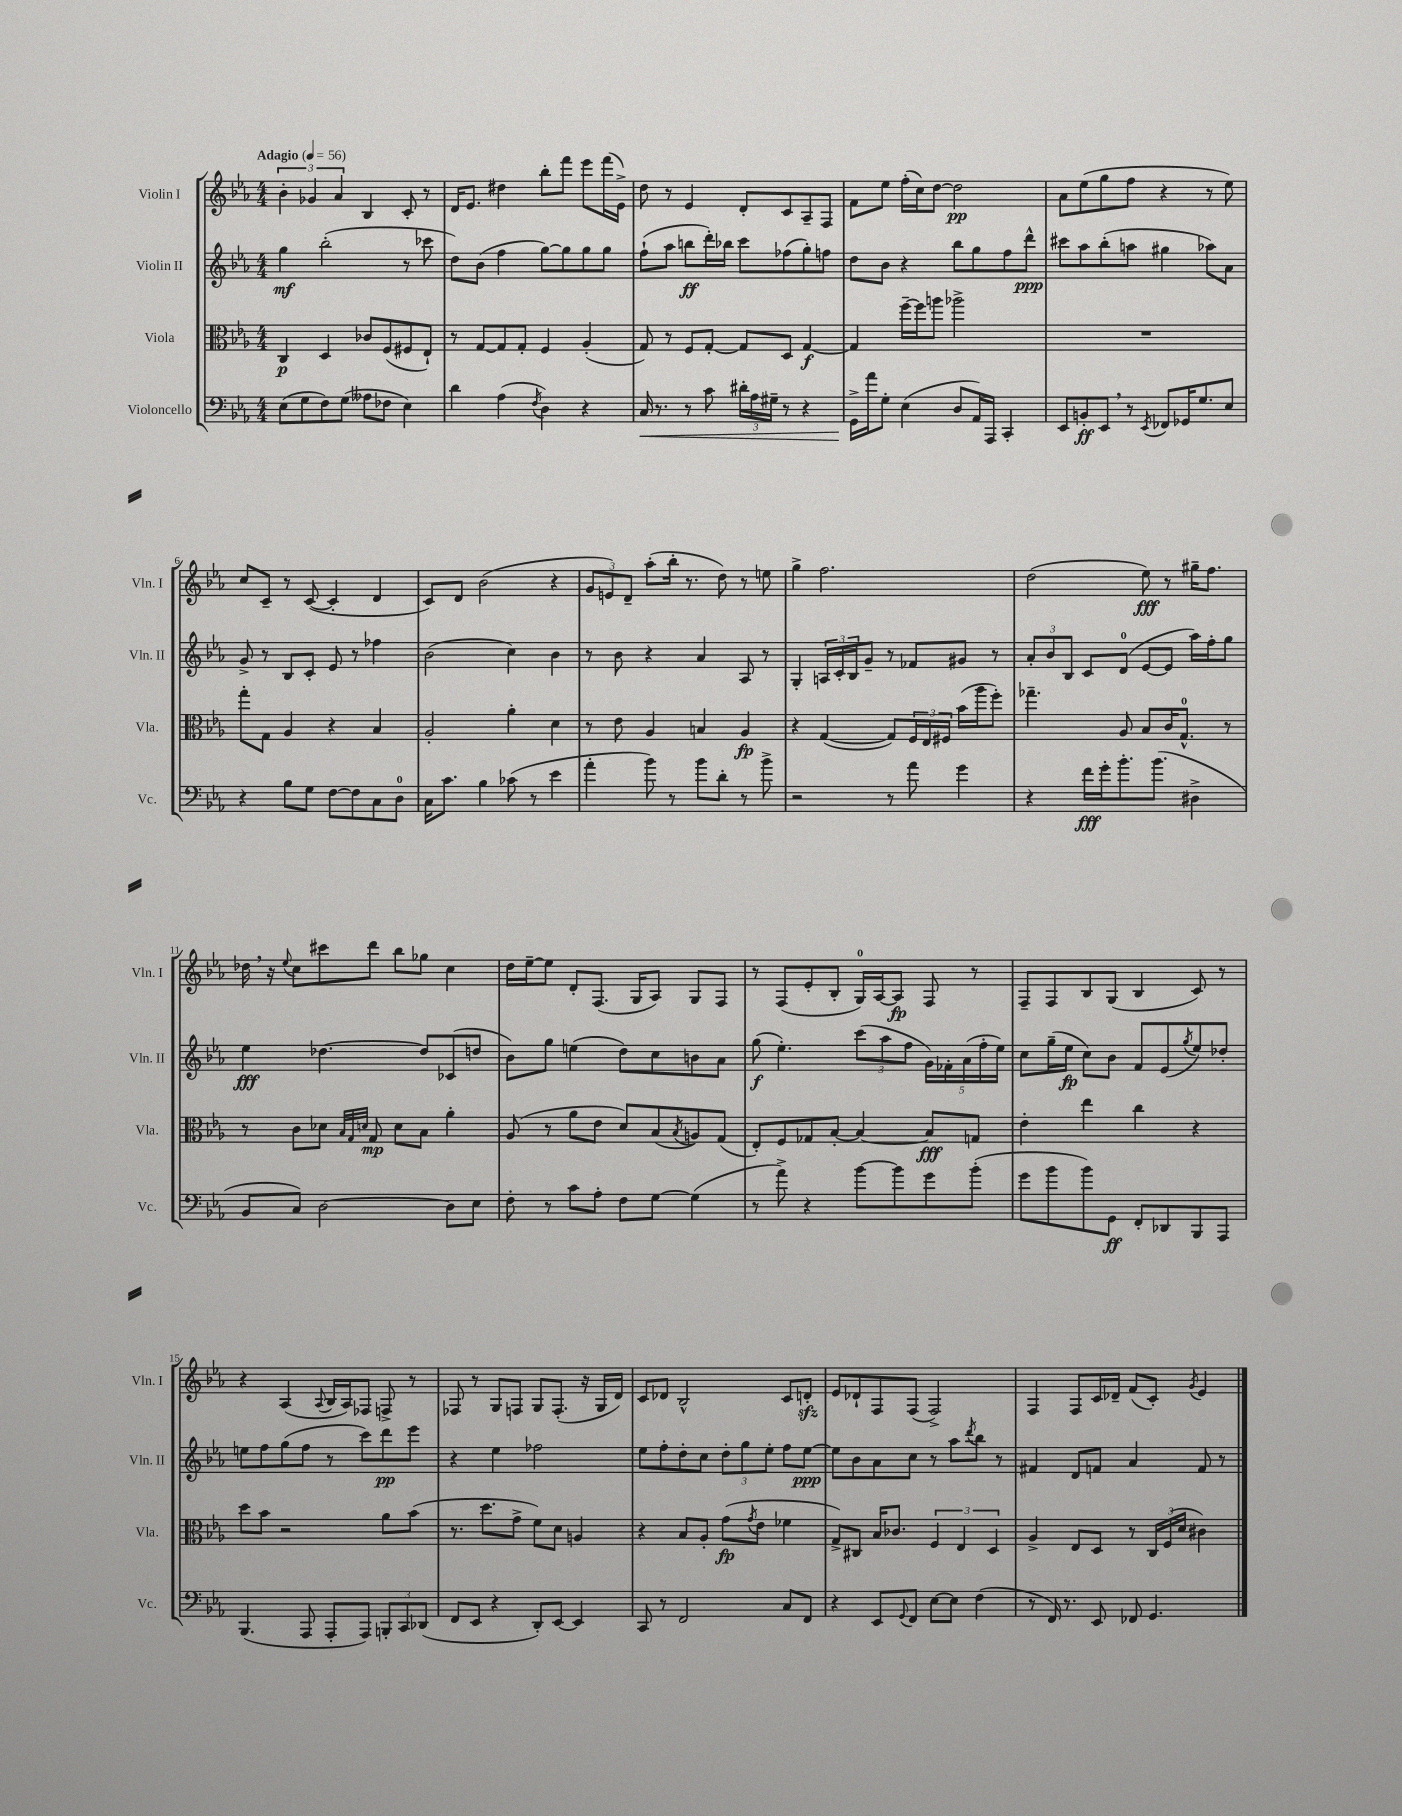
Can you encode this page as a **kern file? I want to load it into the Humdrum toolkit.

**kern	**kern	**kern	**kern
*staff4	*staff3	*staff2	*staff1
*clefF4	*clefC3	*clefG2	*clefG2
*k[b-e-a-]	*k[b-e-a-]	*k[b-e-a-]	*k[b-e-a-]
*M4/4	*M4/4	*M4/4	*M4/4
*MM56	*MM56	*MM56	*MM56
(8E-\L	4C/	4gg\	6b-'\
8G\	.	.	.
.	.	.	6g-/
8F\)	4D/	(2bb-'\	.
.	.	.	6a-/
(8G\J	.	.	.
8A--\L	8c-/L	.	4B-/
8F-\J	(8F/	.	.
4E-\)	8F#/	8r	8c'/
.	8E-`/J)	8ccc-\	8r
=	=	=	=
4d\	8r	8dd\L)	16d/LK
.	.	.	8.e-/J
.	[8G/L	(8b-\J	.
(4A-\	8G/]	4ff\	4dd#\
.	8G'/J	.	.
8qF/	.	.	.
4D\)	4F/	[8gg\L)	8bb-'\L
.	.	8gg\]	8fff\J
4r	(4A-'/	8gg\	8eee-\L
.	.	8gg\J	(16fff\L
.	.	.	16e-^\JJ)
=	=	=	=
16C/	8G/)	(8ff`\L	8dd\
8.r	.	.	.
.	8r	8aa-\J	8r
8r	8F/L	8bb\L	4e-/
8c\	[8G'/J	16ddd'\L)	.
.	.	16bb-\JJ	.
24d#'\LL	8G/]L	8ccc\L	8d'/L
24A-\	.	.	.
24G#~\JJ	.	.	.
8r	8D/J	(8ff-\	8c/
4r	[4G/	8gg'\)	8A-~/
.	.	8ff\J	8F/J
=	=	=	=
16GG^\LL	4G/]	8dd\L	8f\L
16a-\J	.	.	.
8G'\J	.	8b-\J	8ee-\J
(4E-\	[16ff~\LL	4r	(16ff'\LL
.	16ff\]J	.	16cc\J)
.	8aa\J	.	[8dd\J
8D/L	2aa-^\	8bb-\L	2dd\]
16AA-/L)	.	8gg\	.
16AAA-/JJ	.	.	.
4CC'/	.	8ff\	.
.	.	8ddd^^\J	.
=	=	=	=
8EE-/L	1r	8ccc#\L	8a-\L
8BB'/	.	8aa-\	(8ee-\
8EE-/J	.	(8bb-'\	8gg\
8r	.	8aa\J	8ff\J
8qEE-/	.	.	.
8FF-/L	.	4gg#\	4r
16GG-/K	.	.	.
8.G/	.	.	.
.	.	8aa-\L)	8r
8E-/J	.	8a-\J	8ee-\)
=	=	=	=
4r	8gg'\L	8g^/	8cc/L
.	8G\J	8r	8c~/J
8B-\L	4A-/	8B-/L	8r
8G\J	.	8c'/J	([8c/
[8F\L	4r	8e-/	4c'/]
8F\]	.	8r	.
8C\	4B-/	4ff-\	4d/
8D\J	.	.	.
=	=	=	=
16C\LK	2A-'/	(2b-\	8c/L)
8.c\J	.	.	.
.	.	.	8d/J
4B-\	.	.	(2b-\
(8c-\	4a-'\	4cc\)	.
8r	.	.	.
4e-\	4d\	4b-\	4r
=	=	=	=
4a-'\	8r	8r	12g/L
.	.	.	12e/)
.	8e-\	8b-\	.
.	.	.	12d~/J
8b-\)	4A-/	4r	(8aa-'\L
8r	.	.	16bb-'\Jk
.	.	.	8.r
8b-\L	4B/	4a-/	.
8d'\J	.	.	8dd\)
8r	4A-/	8A-/	8r
8b-^\	.	8r	8ee\
=	=	=	=
2r	4r	4G'/	4gg^\
.	([4G/	24A/LL	2.ff\
.	.	24c'/	.
.	.	24B-/J	.
.	.	8g~/J	.
8r	8G/]L)	8r	.
8a-\	24F/L	8f-/L	.
.	24E-/	.	.
.	24F#/JJ	.	.
4g\	(16b-\LL	8g#/J	.
.	16aa-\J	.	.
.	8ff'\J)	8r	.
=	=	=	=
4r	4.gg-~\	12a-'/L	(2dd\
.	.	12b-/	.
.	.	12B-/J	.
16f\LL	.	8c/L	.
16g'\J	.	.	.
8.b-'\	8A-/	(8d/J	.
.	8B-/L	[8e-/L	8ee-\)
(8.b-\J	.	.	.
.	16c/K	8e-/]J	8r
.	8.G^^/J	.	.
4D#^\	.	16aa-\LL)	16gg#~\LK
.	.	16ff'\J	8.ff\J
.	8r	8gg\J	.
=	=	=	=
8BB-/L	8r	4ee-\	16dd-\
.	.	.	16r
.	.	.	8qqee-/
8C/J)	8c\L	.	8cc\L
[2D\	8d-\J	[4.dd-\	8ccc#\
.	32qqB-/LLL	.	.
.	32qqG/	.	.
.	32qqd/JJJ	.	.
.	8G/	.	8ddd\J
.	8d\L	.	8bb-\L
.	8B-\J	8dd-/]L	8gg-\J
8D\]L	4a-'\	(8c-/	4cc\
8E-\J	.	8dd/J	.
=	=	=	=
8F'\	(8A-/	8b-\L)	16dd\LL
.	.	.	[16ee-~\J
8r	8r	8gg\J	8ee-\]J
8c\L	8a-\L	(4ee\	8d'/L
8A-'\J	8e-\J	.	(8.F/J
8F\L	8d/L)	8dd\L)	.
.	.	.	16G/LK
[8G\J	(8B-/	8cc\	8A-/J)
.	8qB-/	.	.
(4G\]	8A/)	8b\	8G/L
.	(8G/J	8a-\J	8F/J
=	=	=	=
8r	8E-'/L)	(8gg\	8r
8a-^\)	8F/	4.ee-'\)	(8F/L
4r	8G-/	.	8e-'/
.	[8B-'/J	.	8B-'/J
[8b-\L	4B-/_	(12ccc\L	16G/LL)
.	.	.	[16A-/J
.	.	12aa-\	.
8b-\]	.	.	8A-/]J
.	.	12ff\J	.
8g\	8B-/]L	20g\LL)	8F/
.	.	20f-'\	.
.	.	(20a-\	.
(8b-'\J	8G/J	.	8r
.	.	20ff'\	.
.	.	20ee-\JJ)	.
=	=	=	=
8g\L	4e-'\	8cc\L	8F~/L
8b-\	.	(16gg~\L	8F/
.	.	16ee-\JJ	.
8b-\)	4ee-\	8cc\L)	8B-/
8GG\J	.	8b-\J	(8G/J
8FF'/L	4cc\	8f/L	4B-/
8DD-/	.	(8e-/	.
.	.	8qgg/	.
8BBB-/	4r	8ee-/)	8c/)
8AAA-/J	.	8dd-'/J	8r
=	=	=	=
(4.BBB-/	8dd\L	8ee\L	4r
.	8b-\J	8ff\	.
.	2r	(8gg\	(4A-/
8AAA-/	.	8ff\J	.
.	.	.	8qqA-/
8AAA-'/L	.	8r	16B-/LL
.	.	.	16A-/J)
8AAA-/J)	.	8ccc\L)	8F-/J
12BBB'/L	8a-\L	8ddd\	8F^/
12CC/	.	.	.
.	(8b-\J	8eee-\J	8r
(12DD-/J	.	.	.
=	=	=	=
8FF/L	8.r	4r	8F-/
8EE-/J	.	.	8r
.	8.dd\L	.	.
4r	.	4ee-\	8G/L
.	8g^\J	.	8F/J
8DD'/L)	8f\L)	2ff-\	8G/L
[8EE-/J	8d\J	.	(8.F'/J
4EE-/]	4A/	.	.
.	.	.	16r
.	.	.	16G/LL
.	.	.	16d/JJ)
=	=	=	=
8CC/	4r	8ee-\L	8c/L
8r	.	8ff'\	8d-/J
2FF/	8B-/L	8dd'\	2B-^^/
.	8A-'/J	8cc\J	.
.	(8g\L	12dd'\L	.
.	.	12gg\	.
.	8qg/	.	.
.	8e-\J	.	.
.	.	12ee-'\J	.
8C/L	4f-\	8ff\L	8c/L
8FF/J	.	[8ee-\J	8d'/J
=	=	=	=
4r	8G^/L)	8ee-\]L	8e-/L
.	8C#/J	8b-\	8d-`/
8EE-/L	16B-/LK	8a-\	8F/
.	8.c-/J	.	.
8qqGG/	.	.	.
8FF/J	.	8cc\J	(8F/J
[8E-\L	6F/	8r	2F^/)
8E-\]J	.	8aa-\L	.
.	6E-/	.	.
.	.	8qddd/	.
(4F\	.	8bb-\J	.
.	6D/	.	.
.	.	8r	.
=	=	=	=
8r	4A-^/	4f#/	4F/
16FF/)	.	.	.
8.r	.	.	.
.	8E-/L	8d/L	8F/L
8EE-/	8D/J	8f/J	16c/L
.	.	.	16d-~/JJ
8FF-/	8r	4a-/	(8f/L
4.GG/	24C/LL	.	8c'/J)
.	(24F/	.	.
.	24d/JJ	.	.
.	.	.	8qg/
.	4c#\)	8f/	4e-/
.	.	8r	.
==	==	==	==
*-	*-	*-	*-
